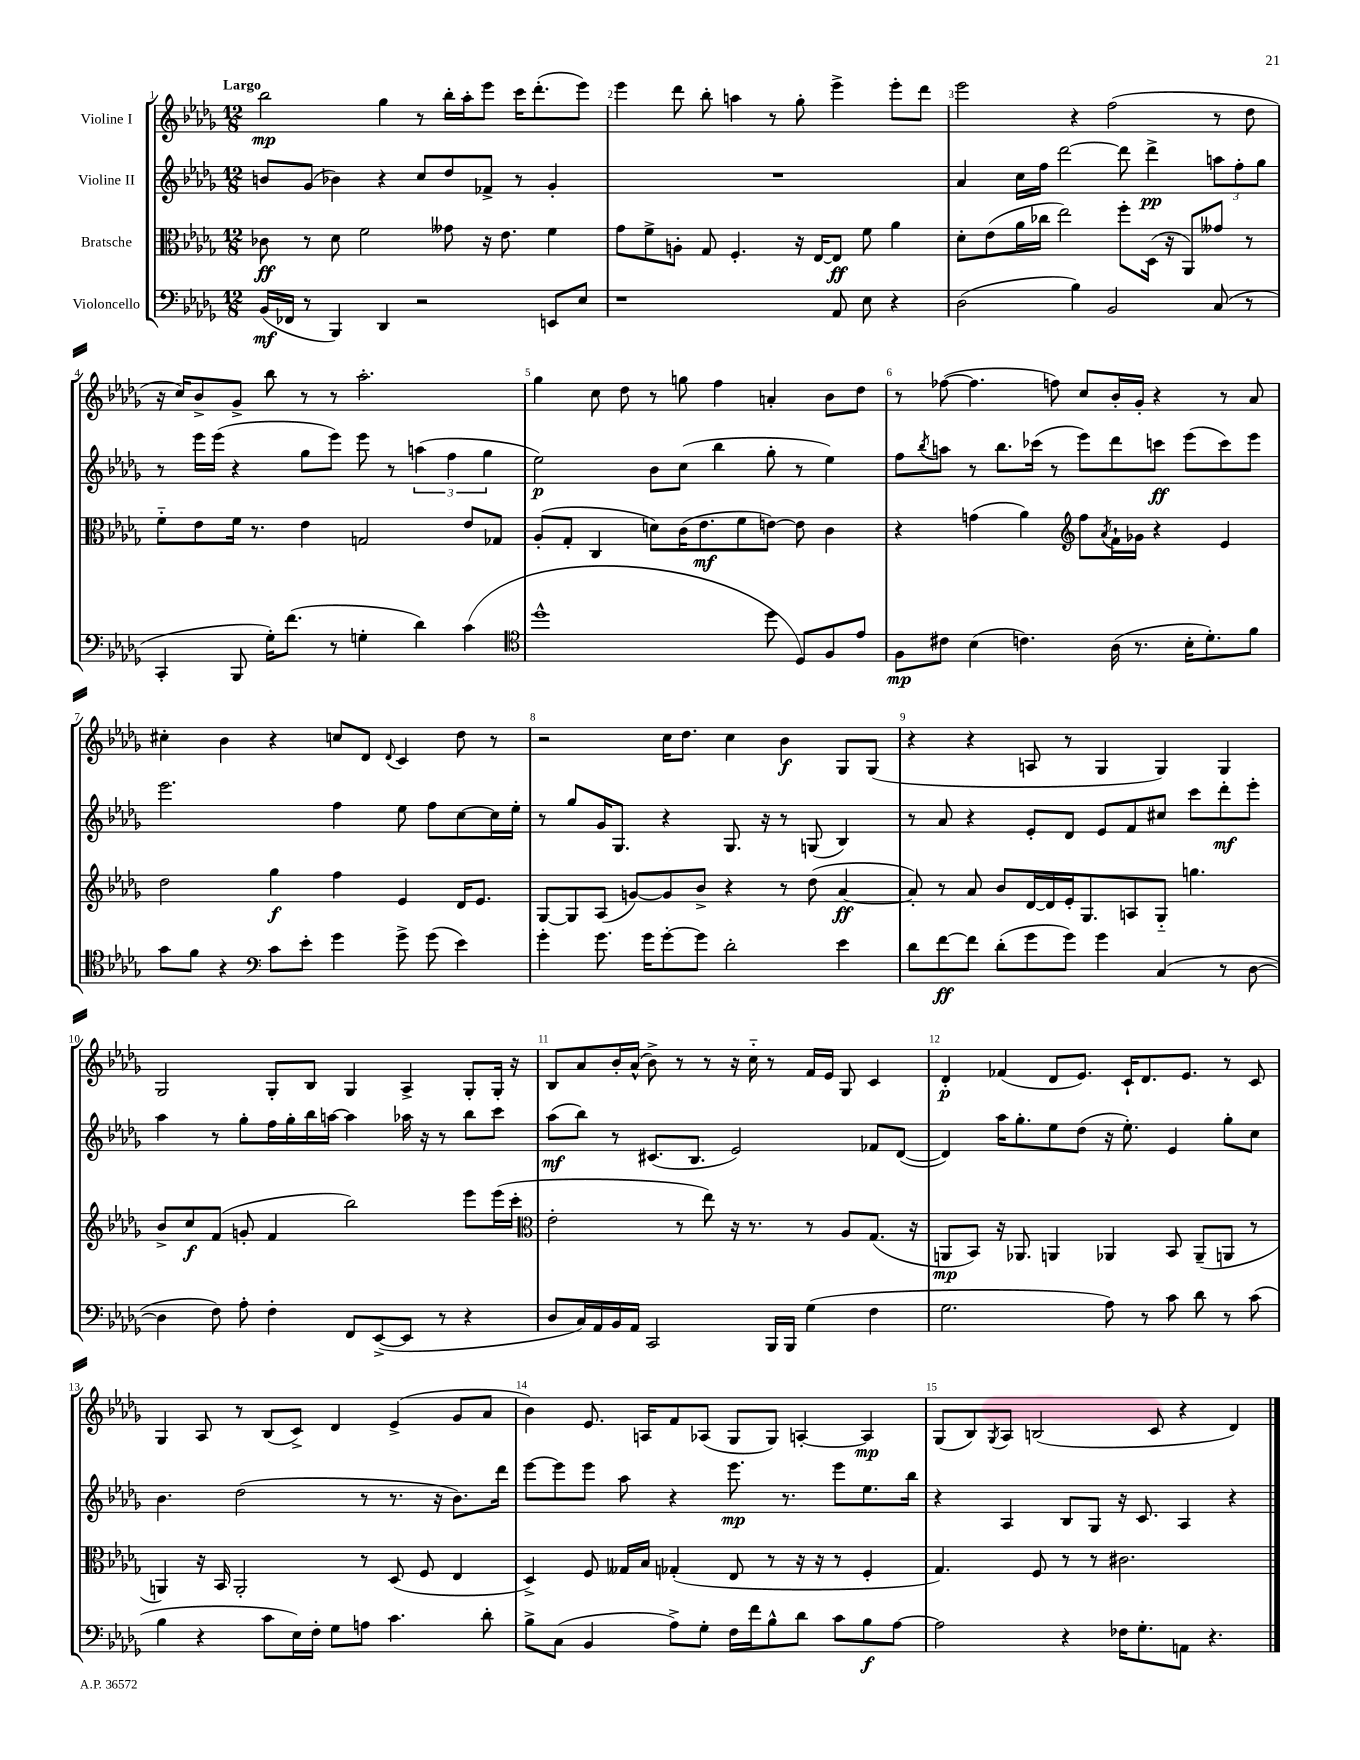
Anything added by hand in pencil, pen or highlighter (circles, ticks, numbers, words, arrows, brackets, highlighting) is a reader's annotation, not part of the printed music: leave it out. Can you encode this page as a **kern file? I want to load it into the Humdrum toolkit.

**kern	**dynam	**kern	**dynam	**kern	**dynam	**kern	**dynam
*part4	*part4	*part3	*part3	*part2	*part2	*part1	*part1
*staff4	*staff4	*staff3	*staff3	*staff2	*staff2	*staff1	*staff1
*I"Violoncello	*	*I"Bratsche	*	*I"Violine II	*	*I"Violine I	*
*clefF4	*	*clefC3	*	*clefG2	*	*clefG2	*
*k[b-e-a-d-g-]	*	*k[b-e-a-d-g-]	*	*k[b-e-a-d-g-]	*	*k[b-e-a-d-g-]	*
*M12/8	*	*M12/8	*	*M12/8	*	*M12/8	*
=1	=1	=1	=1	=1	=1	=1	=1
!	!	!	!	!	!	!LO:TX:a:B:t=Largo	!
(16BB-/LL	mf	8c-X\	ff	8bn/L	.	2bb-\	mp
16FF-X/JJ	.	.	.	.	.	.	.
8r	.	8r	.	(8g-/J	.	.	.
4BBB-/)	.	8d-\	.	4b-X\)	.	.	.
.	.	2f\	.	.	.	.	.
4DD-/	.	.	.	4r	.	4gg-\	.
2r	.	.	.	8cc/L	.	8r	.
.	.	8g--X\	.	8dd-/	.	16bb-'\LL	.
.	.	.	.	.	.	16aa-'\J	.
.	.	16r	.	8f-X^/J	.	8eee-\J	.
.	.	8.e-\	.	.	.	.	.
.	.	.	.	8r	.	16ccc\KL	.
.	.	.	.	.	.	(8.ddd-'\	.
8EEn/L	.	4f\	.	4g-'/	.	.	.
8E-/J	.	.	.	.	.	8eee-\J)	.
=2	=2	=2	=2	=2	=2	=2	=2
1r	.	8g-\L	.	1.r	.	4eee-\	.
.	.	8f^\	.	.	.	.	.
.	.	8An'\J	.	.	.	8ddd-\	.
.	.	8G-/	.	.	.	8bb-'\	.
.	.	4.F'/	.	.	.	4aan\	.
.	.	.	.	.	.	8r	.
.	.	16r	.	.	.	8gg-'\	.
.	.	[16E-/KL	.	.	.	.	.
8AA-/	.	8E-/J]	ff	.	.	4eee-^\	.
8E-\	.	8f\	.	.	.	.	.
4r	.	4a-\	.	.	.	8eee-'\L	.
.	.	.	.	.	.	8ddd-\J	.
=3	=3	=3	=3	=3	=3	=3	=3
(2D-\	.	8d-'\L	.	4a-/	.	2eee-\	.
.	.	(8e-\	.	.	.	.	.
.	.	16a-\L	.	16cc\LL	.	.	.
.	.	16cc-X\JJ	.	16ff\JJ	.	.	.
.	.	2ee-\)	.	[2ddd-\	.	.	.
4B-\)	.	.	.	.	.	4r	.
2BB-/	.	.	.	.	.	(2ff\	.
.	.	8ff'\L	.	8ddd-\]	.	.	.
.	.	(16D-\Jk	.	4ddd-^\	pp	.	.
.	.	16r	.	.	.	.	.
.	.	8AA-/L)	.	.	.	.	.
(8C/	.	8g--X/J	.	12aan\L	.	8r	.
.	.	.	.	12ff'\	.	.	.
8r	.	8r	.	.	.	8dd-\	.
.	.	.	.	12gg-\J	.	.	.
!!LO:LB:g=z
=4	=4	=4	=4	=4	=4	=4	=4
4CC'/	.	8f\L	.	8r	.	16r	.
.	.	.	.	.	.	16cc/KL)	.
.	.	8e-\	.	16eee-\LL	.	8b-^/	.
.	.	.	.	(16eee-\JJ	.	.	.
8BBB-/	.	16f\Jk	.	4r	.	8g-^/J	.
.	.	8.r	.	.	.	.	.
16G-'\KL)	.	.	.	.	.	8bb-\	.
(8.f\J	.	.	.	.	.	.	.
.	.	4e-\	.	8gg-\L	.	8r	.
8r	.	.	.	8eee-\J)	.	8r	.
4Gn'\	.	2Gn/	.	8eee-\	.	2.aa-'\	.
.	.	.	.	8r	.	.	.
4d-\)	.	.	.	(6aan\	.	.	.
.	.	.	.	6ff\	.	.	.
(4c\	.	8e-/L	.	.	.	.	.
.	.	.	.	6gg-\	.	.	.
.	.	8G-X/J	.	.	.	.	.
=5	=5	=5	=5	=5	=5	=5	=5
*clefC4	*	*	*	*	*	*	*
1dd-^^	.	(8A-'/L	.	2ee-\)	p	4gg-\	.
.	.	8G-'/J	.	.	.	.	.
.	.	4C/	.	.	.	8cc\	.
.	.	.	.	.	.	8dd-\	.
.	.	8dn\L)	.	8b-\L	.	8r	.
.	.	(16c\K	.	(8cc\J	.	8ggn\	.
.	.	8.e-\	mf	.	.	.	.
.	.	.	.	4bb-\	.	4ff\	.
.	.	8f\	.	.	.	.	.
8dd-\	.	[8en\J)	.	8gg-'\	.	4an'/	.
8D-/L)	.	8e\]	.	8r	.	.	.
8F/	.	4c\	.	4ee-\)	.	8b-\L	.
8e-/J	.	.	.	.	.	8dd-\J	.
=6	=6	=6	=6	=6	=6	=6	=6
8F\L	mp	4r	.	8ff\L	.	8r	.
.	.	.	.	8qbb-/	.	.	.
8c#X\J	.	.	.	8aan\J	.	([8ff-X\	.
(4B-\	.	(4gn\	.	8r	.	4.ff-\]	.
.	.	.	.	8.bb-\L	.	.	.
4.cn\)	.	4a-\)	.	.	.	.	.
.	.	.	.	(16ccc-X\Jk	.	.	.
.	.	.	.	8r	.	8ffn\)	.
*	*	*clefG2	*	*	*	*	*
.	.	8ff\L	.	8eee-\L)	.	8cc/L	.
.	.	8qa-/	.	.	.	.	.
(16A-\	.	16f`\L	.	8ddd-\	.	16b-'/L	.
8.r	.	16g-X\JJ	.	.	.	16g-'/JJ	.
.	.	4r	.	8cccn\J	ff	4r	.
16B-'\KL	.	.	.	(8eee-\L	.	.	.
8.d-'\)	.	.	.	.	.	.	.
.	.	4e-/	.	8ccc\)	.	8r	.
8f\J	.	.	.	8eee-\J	.	8a-/	.
!!LO:LB:g=z
=7	=7	=7	=7	=7	=7	=7	=7
8g-\L	.	2dd-\	.	2.eee-\	.	4cc#X'\	.
8f\J	.	.	.	.	.	.	.
4r	.	.	.	.	.	4b-\	.
*clefF4	*	*	*	*	*	*	*
8c\L	.	4gg-\	f	.	.	4r	.
8e-'\J	.	.	.	.	.	.	.
4g-\	.	4ff\	.	4ff\	.	8ccn/L	.
.	.	.	.	.	.	8d-/J	.
.	.	.	.	.	.	8qqd-/	.
8g-^\	.	4e-/	.	8ee-\	.	4c/	.
(8g-\	.	.	.	8ff\L	.	.	.
4e-\)	.	16d-/KL	.	[8cc\	.	8dd-\	.
.	.	8.e-/J	.	.	.	.	.
.	.	.	.	16cc\L]	.	8r	.
.	.	.	.	16ee-'\JJ	.	.	.
=8	=8	=8	=8	=8	=8	=8	=8
4g-'\	.	[8G-/L	.	8r	.	2r	.
.	.	8G-/]	.	8gg-/L	.	.	.
8.g-\	.	(8A-/J	.	16g-/K	.	.	.
.	.	.	.	8.G-/J	.	.	.
.	.	[8gn/L)	.	.	.	.	.
16g-\KL	.	.	.	.	.	.	.
[8g-'\	.	8g/]	.	4r	.	16cc\KL	.
.	.	.	.	.	.	8.dd-\J	.
8g-\J]	.	8b-^/J	.	.	.	.	.
2d-'\	.	4r	.	8.G-/	.	4cc\	.
.	.	.	.	16r	.	.	.
.	.	8r	.	8r	.	4b-\	f
.	.	(8dd-\	.	(8Gn/	.	.	.
4e-\	.	[4a-/	ff	4B-/)	.	8G-/L	.
.	.	.	.	.	.	(8G-/J	.
=9	=9	=9	=9	=9	=9	=9	=9
8d-\L	.	8a-'/])	.	8r	.	4r	.
[8f\	ff	8r	.	8a-/	.	.	.
8f\J]	.	8a-/	.	4r	.	4r	.
(8d-'\L	.	8b-/L	.	.	.	.	.
8g-\	.	[16d-/L	.	8e-'/L	.	8An/	.
.	.	16d-/]	.	.	.	.	.
8g-\J)	.	16e-'/J	.	8d-/J	.	8r	.
.	.	8.G-/	.	.	.	.	.
4g-\	.	.	.	8e-/L	.	4G-/	.
.	.	8An/	.	8f/	.	.	.
(4C/	.	8G-/J	.	8cc#X/J	.	4G-/)	.
.	.	4.ggn\	.	8ccc\L	.	.	.
8r	.	.	.	8ddd-'\	mf	4G-/	.
[8D-\	.	.	.	8eee-'\J	.	.	.
!!LO:LB:g=z
=10	=10	=10	=10	=10	=10	=10	=10
4D-\]	.	8b-^/L	.	4aa-\	.	2G-/	.
.	.	8cc/	f	.	.	.	.
8F\)	.	(8f/J	.	8r	.	.	.
8A-'\	.	8gn'/	.	8gg-'\L	.	.	.
4F'\	.	4f/	.	16ff\L	.	8G-'/L	.
.	.	.	.	16gg-'\	.	.	.
.	.	.	.	16bb-\	.	8B-/J	.
.	.	.	.	[16aan\JJ	.	.	.
8FF/L	.	2bb-\)	.	4aa\]	.	4G-/	.
([8EE-^/	.	.	.	.	.	.	.
8EE-/J]	.	.	.	16aa-X\	.	4A-^/	.
.	.	.	.	16r	.	.	.
8r	.	.	.	8r	.	.	.
4r	.	8eee-\L	.	8bb-\L	.	8G-'/L	.
.	.	(16eee-\L	.	8ccc\J	.	16G-'/Jk	.
.	.	16ccc'\JJ	.	.	.	16r	.
=11	=11	=11	=11	=11	=11	=11	=11
*	*	*clefC3	*	*	*	*	*
8D-/L	.	2e-'\	.	(8aa-\L	mf	8B-/L	.
16C/L)	.	.	.	8bb-\J)	.	8a-/	.
16AA-/	.	.	.	.	.	.	.
16BB-/	.	.	.	8r	.	16b-'/L	.
16AA-/JJ	.	.	.	.	.	(16a-^^/JJ	.
2CC/	.	.	.	(8.c#X/L	.	8b-^\)	.
.	.	8r	.	.	.	8r	.
.	.	.	.	8.B-/J	.	.	.
.	.	8ee-\)	.	.	.	8r	.
.	.	16r	.	2e-/)	.	16r	.
.	.	8.r	.	.	.	16cc\	.
16BBB-/LL	.	.	.	.	.	8r	.
16BBB-/JJ	.	.	.	.	.	.	.
(4G-\	.	8r	.	.	.	16f/LL	.
.	.	.	.	.	.	16e-/JJ	.
.	.	8A-/L	.	.	.	8G-/	.
4F\	.	(8.G-/J	.	8f-X/L	.	4c/	.
.	.	.	.	([8d-/J	.	.	.
.	.	16r	.	.	.	.	.
=12	=12	=12	=12	=12	=12	=12	=12
2.G-\	.	8AAn/L	mp	4d-/])	.	4d-'/	p
.	.	8BB-/J)	.	.	.	.	.
.	.	16r	.	16aa-\KL	.	(4f-X/	.
.	.	8.AA-X/	.	8.gg-'\	.	.	.
.	.	4AAn/	.	8ee-\	.	8d-/L	.
.	.	.	.	(8dd-\J	.	8.e-/J)	.
8A-\)	.	4AA-X/	.	16r	.	.	.
.	.	.	.	8.ee-'\)	.	16c`/KL	.
8r	.	.	.	.	.	8.d-/	.
8c\	.	8BB-/	.	4e-/	.	.	.
.	.	.	.	.	.	8.e-/J	.
8d-\	.	(8AA-~/L	.	.	.	.	.
8r	.	8AAn/J	.	8gg-'\L	.	8r	.
(8c\	.	8r	.	8cc\J	.	8c/	.
!!LO:LB:g=z
=13	=13	=13	=13	=13	=13	=13	=13
4B-\	.	4AAn/)	.	4.b-\	.	4G-/	.
4r	.	16r	.	.	.	8A-/	.
.	.	16BB-/	.	.	.	.	.
.	.	2AA'/	.	(2dd-\	.	8r	.
8c\L	.	.	.	.	.	(8B-/L	.
16E-\L)	.	.	.	.	.	8c^/J)	.
16F'\JJ	.	.	.	.	.	.	.
8G-\L	.	.	.	.	.	4d-/	.
8An\J	.	8r	.	8r	.	.	.
4.c\	.	(8D-/	.	8.r	.	(4e-^/	.
.	.	8F/	.	.	.	.	.
.	.	.	.	16r	.	.	.
.	.	4E-/	.	8.b-\L)	.	8g-/L	.
8d-'\	.	.	.	.	.	8a-/J	.
.	.	.	.	16ddd-\Jk	.	.	.
=14	=14	=14	=14	=14	=14	=14	=14
8B-^\L	.	4D-^/)	.	[8eee-\L	.	4b-\)	.
(8C\J	.	.	.	8eee-\]	.	.	.
4BB-/	.	8F/	.	8eee-\J	.	8.e-/	.
.	.	16G--X/LL	.	8aa-\	.	.	.
.	.	16B-/JJ	.	.	.	16An/KL	.
8A-^\L)	.	(4G-X'/	.	4r	.	8f/	.
8G-'\J	.	.	.	.	.	(8A-X/J	.
16F\LL	.	8E-/	.	8.eee-\	mp	8G-/L	.
16f\J	.	.	.	.	.	.	.
8B-^^\	.	8r	.	.	.	8G-/J)	.
.	.	.	.	8.r	.	.	.
8d-\J	.	16r	.	.	.	[4An'/	.
.	.	16r	.	.	.	.	.
8c\L	.	8r	.	8eee-\L	.	.	.
8B-\	f	4F'/	.	8.ee-\	.	4A/]	mp
[8A-\J	.	.	.	.	.	.	.
.	.	.	.	16bb-\Jk	.	.	.
=15	=15	=15	=15	=15	=15	=15	=15
2A-\]	.	4.G-/)	.	4r	.	(8G-/L	.
.	.	.	.	.	.	8B-/)	.
.	.	.	.	.	.	8qG-/	.
.	.	.	.	4A-/	.	8A-/J	.
.	.	8F/	.	.	.	(2Bn/	.
4r	.	8r	.	8B-/L	.	.	.
.	.	8r	.	8G-/J	.	.	.
16F-X\KL	.	2.c#X\	.	16r	.	.	.
8.G-'\	.	.	.	8.c/	.	.	.
.	.	.	.	.	.	8c/	.
8AAn\J	.	.	.	4A-/	.	4r	.
4.r	.	.	.	.	.	.	.
.	.	.	.	4r	.	4d-/)	.
==	==	==	==	==	==	==	==
*-	*-	*-	*-	*-	*-	*-	*-
